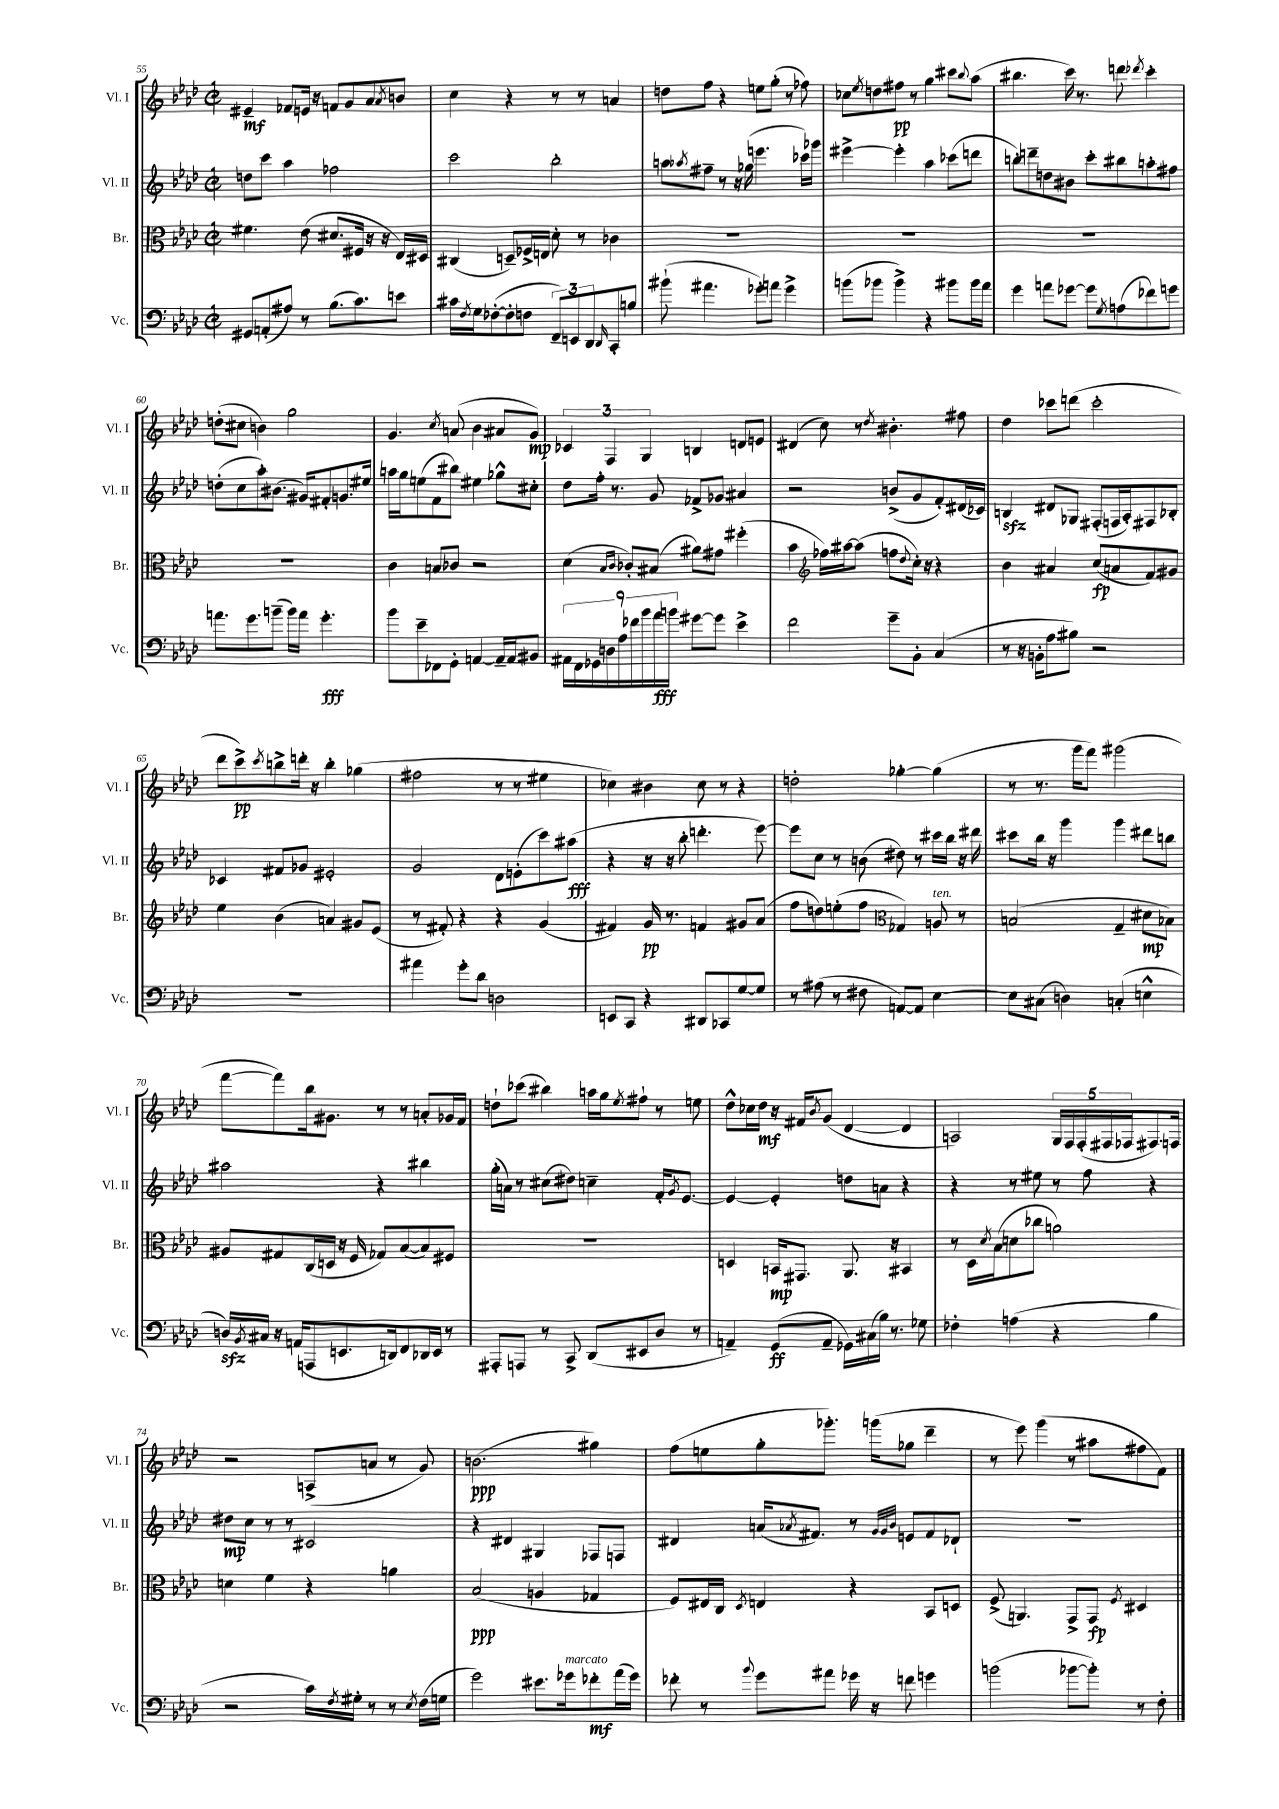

**kern	**kern	**kern	**kern
*staff4	*staff3	*staff2	*staff1
*clefF4	*clefC3	*clefG2	*clefG2
*k[b-e-a-d-]	*k[b-e-a-d-]	*k[b-e-a-d-]	*k[b-e-a-d-]
*M2/2	*M2/2	*M2/2	*M2/2
*met(c|)	*met(c|)	*met(c|)	*met(c|)
8GG#/L	4.f#\	8dd\L	4e#~/
(8AA'/	.	8ccc\J	.
8A#/J)	.	4aa-\	8f-/L
8r	(8e-\	.	16e/Jk
.	.	.	16r
(8.B-\L	8.d#/L	2ff-\	8f/L
.	.	.	8g/
8.c\)	16F#/Jk	.	.
.	16r	.	8a-/
.	16r	.	.
.	.	.	8qa-/
8e\J	16E-/LL)	.	8b/J
.	16D#/JJ	.	.
=	=	=	=
16c#\LL	(4C#/	2ccc\	4cc\
8qF/	.	.	.
16G\J	.	.	.
([8F-'\	.	.	.
8F-'\]	8D~/L)	.	4r
8F\J	16F-^/L	.	.
.	16E/JJ	.	.
12FF~/L)	8d-'\	2bb-'\	8r
12EE/	.	.	.
.	8r	.	8r
12DD-/	.	.	.
16qqDD-/	.	.	.
8CC'/	4c-\	.	4a/
8B/J	.	.	.
=	=	=	=
(8b#`\	1r	8aa\L	8dd\L
.	.	8qaa-/	.
4.a#\	.	8ff#~\J	8ff\J
.	.	8r	4r
.	.	16r	.
.	.	(16gg-\	.
8g-'\L)	.	4.eee\	8ee\L
8a\J	.	.	(8gg'\J
4g-^\	.	.	8r
.	.	16ccc-\LL)	8ff-\)
.	.	16ggg-\JJ	.
=	=	=	=
(8b\L	1r	[4eee#^\	8cc-\L
.	.	.	8qee-/
8b-\J	.	.	8dd\
4b-^\)	.	4eee#'\]	8ff#\J
.	.	.	8r
4r	.	4aa-\	4gg\
8b#\L	.	(8ccc-\L	8ccc#\L
.	.	.	8qqbb-/
16b#\L	.	8ddd\J	(8aa-\J
16a-\JJ	.	.	.
=	=	=	=
4g\	1r	8bb'\L)	4.bb#\
.	.	8ddd~\	.
8a\L	.	8dd\	.
[8g-\J	.	8b#\J	16ccc\)
.	.	.	8.r
8g-\]L	.	8ccc'\L	.
8qG/	.	.	.
(8A\	.	8bb#\	8ddd\
.	.	.	8qddd-/
8f-\)	.	8aa'\	4ccc'\
8g\J	.	8ff#\J	.
=	=	=	=
8.a\L	1r	(8dd'\L	(8dd'\L
.	.	8cc\	8cc#\J
8.g\	.	.	.
.	.	8aa-'\)	4b\)
(8b~\J	.	(8.b#\J	.
16b\LL)	.	.	2gg\
16a\JJ	.	16g#/LK)	.
4.g'\	.	8f#'/	.
.	.	8.g/	.
.	.	16ee#/Jk	.
=	=	=	=
8b-\L	4c\	16aa\LL	4.g/
.	.	16gg\J	.
8e-~\	.	(8ee\	.
8FF-\	8B/L	8f\	.
.	.	.	8qcc/
8GG'\J	8c-/J	8bb#\J)	(8a/
[4AA/	2r	4ee#\	4b-\
16AA~/]LL	.	8gg-^^\L	8a#/L
16AA/J	.	.	.
8BB#/J	.	8cc#'\J	8g/J)
=	=	=	=
18AA#\LL	(4d-\	8dd-\L	6c-/
18FF\	.	.	.
18GG-\	.	.	.
.	.	16ff'\Jk	.
18D\	.	.	6F/
.	.	8.r	.
18A-\	.	.	.
.	16qqB-/LL	.	.
.	16qqc/JJ	.	.
.	8c-'/L)	.	.
18f-\	.	.	.
18b-\	.	.	6G/
.	(8B#/J	8g/	.
18a-\	.	.	.
18b\JJ	.	.	.
[8g#\L	8a#\L)	8f-^/L	4B/
8g#\]J	8g#\J	8g-/J	.
4e-^\	(4ff#'\	4a#/	8d/L
.	.	.	8e/J
=	=	=	=
2f\	4b-\	2r	(4d#/
*	*clefG2	*	*
.	16ff-\LL)	.	8cc\)
.	[16aa#\J	.	.
.	(8aa#\]J	.	8r
.	.	.	8qdd-/
8g~\L	8ff\L	(8b^/L	4.b#'\
.	8qqdd-/	.	.
8BB-'\J	16cc'\Jk)	8g/	.
.	16r	.	.
(4C/	4r	8f'/)	.
.	.	(16d#/L	8ff#\
.	.	16c-/JJ)	.
=	=	=	=
8r	4b-\	4B/	4dd-\
16r	.	.	.
16BB'\LK	.	.	.
8A-\	4a#/	8d#/L	8ccc-\L
8B#\J)	.	8G-/J	(8ddd\J
2r	(8cc/L	(8F#'/L	2ccc-'\
.	8a/	16F/L	.
.	.	16A-'/J)	.
.	8f/)	8F#/	.
.	8g#/J	8B-'/J	.
=	=	=	=
1r	4ee-\	4c-/	8ddd-\L
.	.	.	8ccc^\)
.	.	.	8qccc/
.	(4b-\	8f#/L	8bb^\
.	.	8g-/J	16ddd'\Jk
.	.	.	16r
.	4a/)	2e#'/	4bb'\
.	8g#/L	.	(4gg-\
.	(8e-/J	.	.
=	=	=	=
4a#\	8r	2g/	2ff#\
.	8f#'/)	.	.
8g'\L	4r	.	.
8d-\J	.	.	.
2D\	4r	8d-\L	8r
.	.	(8e'\	8r
.	(4g/	8ccc\)	4ee#\
.	.	(8aa#\J	.
=	=	=	=
8EE/L	4f#/)	4r	4cc-\)
8CC/J	.	.	.
4r	16g/	16r	4b#\
.	8.r	16r	.
.	.	8bb-'\	.
8DD#/L	4f/	4.ddd'\	8cc-\
8CC-/	.	.	8r
[8G/	8g#/L	.	4r
8G/]J	(8a-/J	[8eee-\)	.
=	=	=	=
8r	8ff\L	8eee-\]L	2dd'\
(8A#\	8dd\)	8cc\J	.
8r	(8ee'\	8r	.
8F#\	8ff\J	(8b\	.
*	*clefC3	*	*
[8AA/L)	4G-/)	8dd#\)	[4gg-'\
8AA/]J	.	8r	.
[4E-\	8A/	16ccc#\LL	(4gg-\]
.	.	16bb-\JJ	.
.	8r	16r	.
.	.	16ddd#\	.
=	=	=	=
8E-\]L	(2B/	8ccc#\L	8r
(8C#\J	.	16bb-\Jk	8.r
.	.	16r	.
4D\)	.	4ggg\	.
.	.	.	16ggg\LK
.	.	.	8fff\J)
(4C'/	4G~/	4ggg\	(2ggg#\
4E^^\	8d#\L	8ddd#\L	.
.	8B-\J)	8bb\J	.
=	=	=	=
16D/LL)	8A#/L	2aa#\	[8fff\L
8qBB-/	.	.	.
16C#/JJ	.	.	.
16r	8G#/	.	8fff\])
(16AA/LK	.	.	.
8AAA/	(16C/L	.	16bb-\k
.	16D/JJ	.	8.g#\J
8.EE/	16r	.	.
.	16F/	.	.
.	8G-/L)	4r	8r
16DD/k)	.	.	.
8FF/	([8B-/	.	8r
16DD-/L	8B-/])	4bb#\	8a'/L
16EE/JJ	.	.	.
8r	8F#/J	.	16g-/L
.	.	.	16f/JJ
=	=	=	=
8AAA#'/L	1r	(16gg'\LL	8dd`\L
.	.	16a\JJ)	.
8AAA/J	.	8r	(8ccc-\J
8r	.	(8cc#\L	4bb#\)
8CC^/	.	8dd#\J)	.
(8DD-/L	.	4cc~\	16aa\LL
.	.	.	16gg\J
.	.	.	8qee-/
8EE#/	.	.	8ff#`\J
8D-/J	.	16f'/LK	8r
.	.	8qg/	.
.	.	[8.e-/J	.
8r	.	.	8ee\
=	=	=	=
4AA~/)	4D/	4e-/_	8dd-^^\L
.	.	.	16cc-\L
.	.	.	16dd-\JJ
(8GG/L	16BB/LK	4e-'/]	16r
.	8.GG#/J	.	16f#/LK
.	.	.	8qb-/
8AA~/J	.	.	(8g/J
16GG-\LL)	8.AA-/	8dd\L	[4d-/
(16C#\	.	.	.
16B-\JJ)	.	8a\J	.
8.r	16r	.	.
.	4BB#/	4r	4d-/]
8G-\	.	.	.
=	=	=	=
4F-'\	8r	4r	2A/)
.	16D-\LL	.	.
.	8qd-/	.	.
.	(16B-\J	.	.
(4A\	8d\	8r	.
.	8cc-\J	8ee#\	.
4r	2a\)	8r	20G/LL
.	.	.	20F/
.	.	.	(20F'/
.	.	8ff\	.
.	.	.	20F#/
.	.	.	20F-/J
4B-\	.	4r	8.F#/)
.	.	.	16F/Jk
=	=	=	=
2r	4d\	8dd#\L	2r
.	.	8cc\J	.
.	4f\	8r	.
.	.	8r	.
16c\LL)	4r	2c#/	(8A^/L
8qF/	.	.	.
16G#'\JJ	.	.	.
8r	.	.	8a/J
8r	4a\	.	8r
8qE-/	.	.	.
(16F\LL	.	.	8g/)
16G\JJ	.	.	.
=	=	=	=
2g\)	(2B-/	4r	(2.b\
.	.	4d#/	.
8.e#\L	4A/	4G#/	.
16g-\k	.	.	.
8f-'\	4G-/	8F-/L	4gg#\)
(16a-\L	.	8F/J	.
16g-\JJ)	.	.	.
=	=	=	=
8f-'\	8F/L)	4d#/	(8ff\L
8r	16E#/L	.	8ee\
.	16C/JJ	.	.
8qqb-/	8qD-/	.	.
8g\L	4E/	(16a/LK	8gg'\
.	.	8qa-/	.
.	.	8.f#/J)	.
8a#\J	.	.	8.ggg-'\J)
16g-\	4r	8r	.
16r	.	.	(16ggg\LK
.	.	32qqg/LLL	.
.	.	32qqg/	.
.	.	32qqb-/JJJ	.
8f\	.	8e/L	8gg-\J
4g\	8BB-/L	8f#/	4ddd-~\
.	8D/J	8d-`/J	.
=	=	=	=
(2b\	(8F^/	1r	8r
.	4.AA/)	.	8eee-\)
.	.	.	(4ggg\
[8b-\L	8GG^/L	.	8r
8b-'\]J)	8GG/J	.	8aa#\L
.	8qF/	.	.
8r	4D#/	.	8ff#\
8F'\	.	.	8f\J)
==	==	==	==
*-	*-	*-	*-
